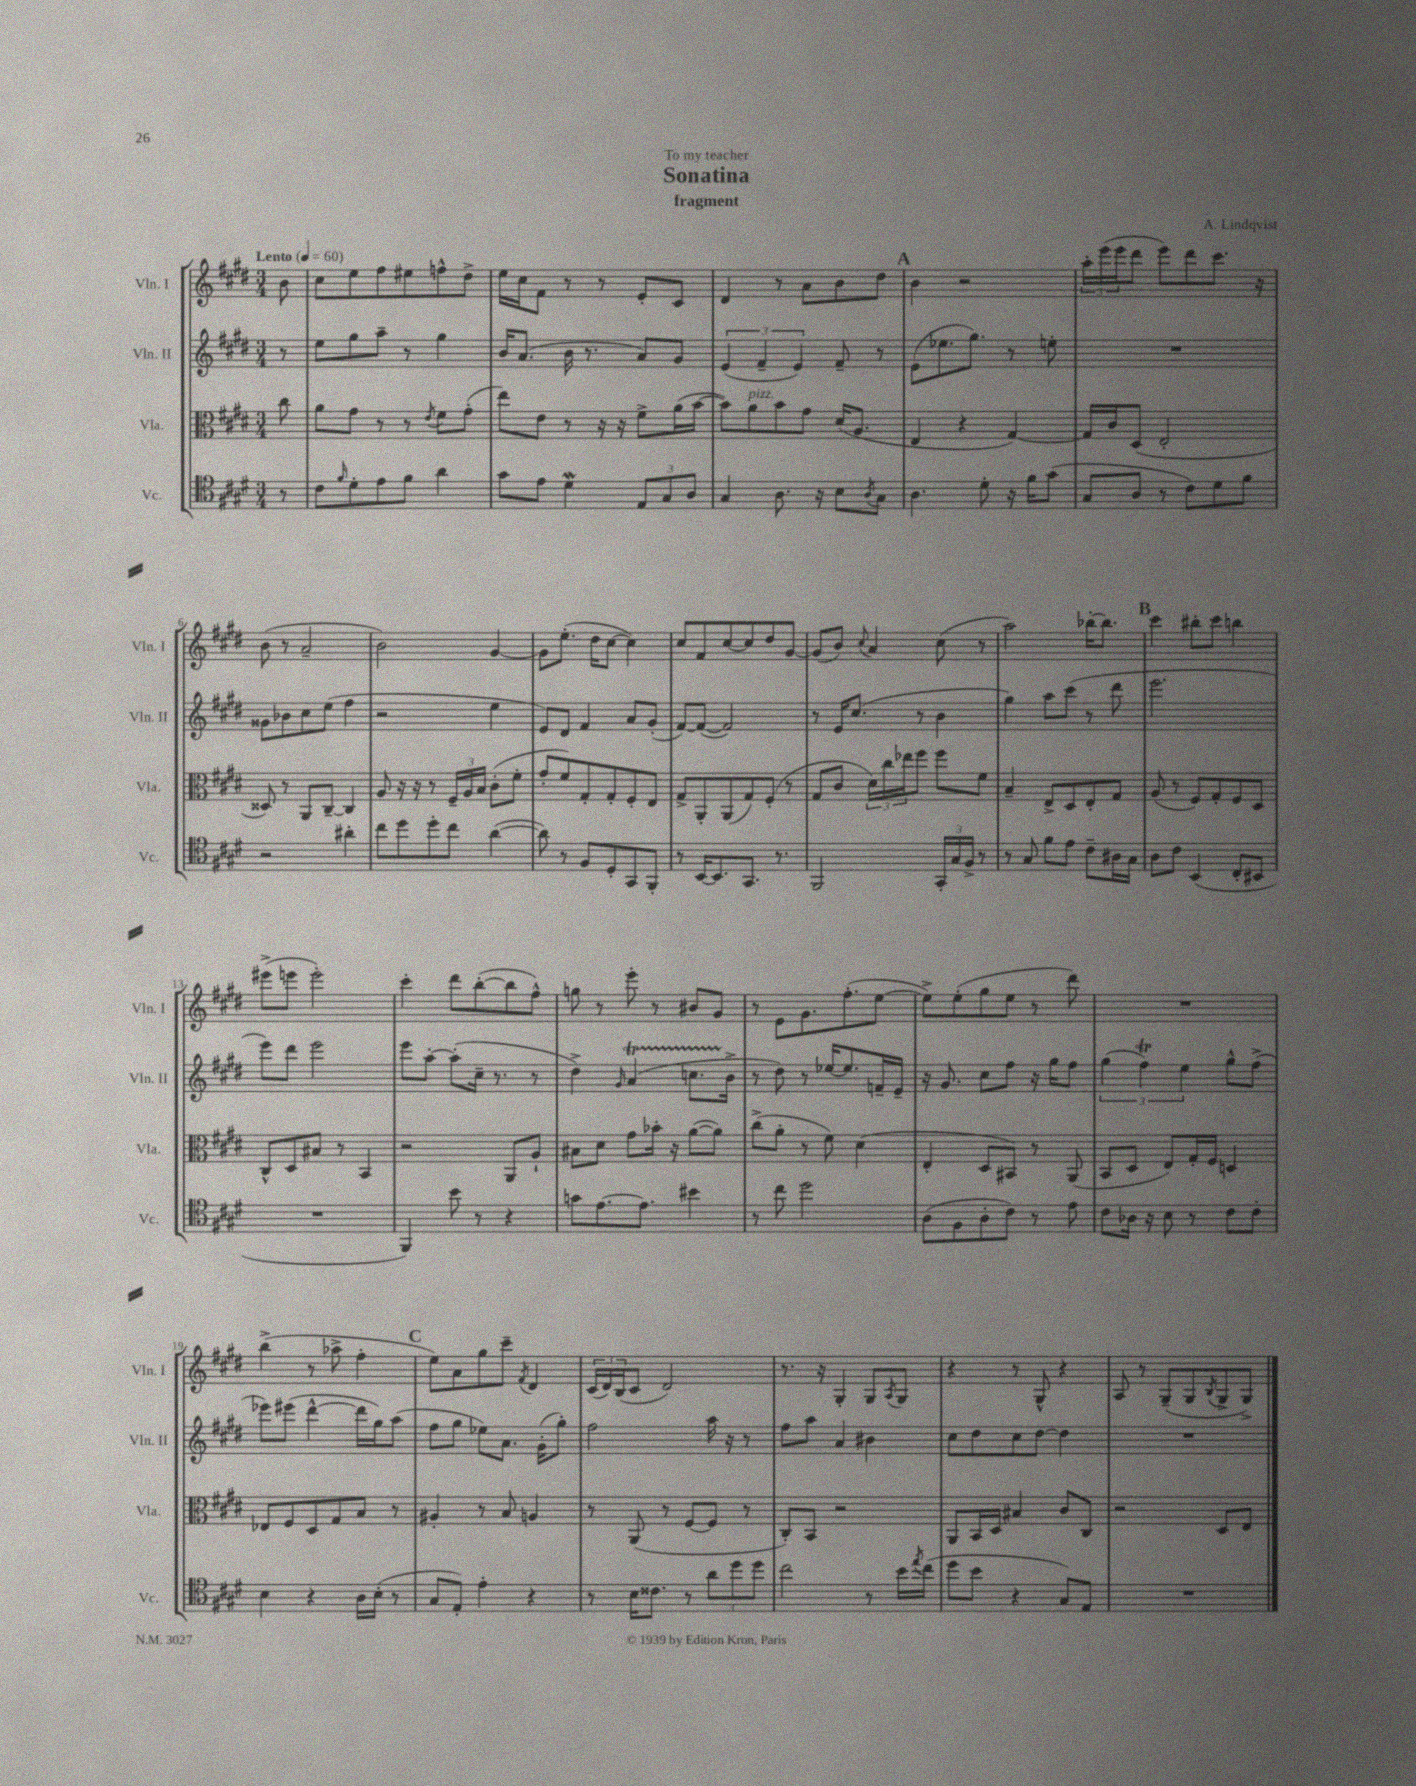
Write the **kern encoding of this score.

**kern	**kern	**kern	**kern
*part4	*part3	*part2	*part1
*staff4	*staff3	*staff2	*staff1
*I"Vc.	*I"Vla.	*I"Vln. II	*I"Vln. I
*I'Vc.	*I'Vla.	*I'Vln. II	*I'Vln. I
*clefC4	*clefC3	*clefG2	*clefG2
*k[f#c#g#d#]	*k[f#c#g#d#]	*k[f#c#g#d#]	*k[f#c#g#d#]
*M3/4	*M3/4	*M3/4	*M3/4
*MM60	*MM60	*MM60	*MM60
=	=	=	=
!	!	!	!LO:TX:a:B:t=Lento
8r	8cc#\	8r	8b\
=1	=1	=1	=1
8c#\L	8a\L	8ee\L	8cc#\L
16qqf#/	.	.	.
8d#'\	8g#\J	8gg#\	8ee\
8e\	8r	8aa~\J	8ff#\
8f#\J	8r	8r	8ee#X\
.	8qe/	.	.
4a\	8f#\L	4gg#\	8ffn^^\
.	(8g#'\J	.	8dd#^\J
=2	=2	=2	=2
8g#\L	8ee\L)	16b/KL	16ee\LL
.	.	(8.a/J	16cc#\J
8e\J	8e\J	.	8f#\J
4d#W\	8r	16b\	8r
.	.	8.r	.
.	16r	.	8r
.	16r	.	.
12E/L	8f#^\L	8a/L)	8e'/L
12G#/	.	.	.
.	(16a\L	8g#/J	8c#/J
12A/J	.	.	.
.	[16b\JJ	.	.
=3	=3	=3	=3
4G#/	8b\L])	(6e/	4d#/
!	!LO:TX:a:i:t=pizz.	!	!
.	8a\	.	.
.	.	6f#~/	.
8.A\	8b\	.	8r
.	.	6e/)	.
.	8g#\J	.	8a\L
16r	.	.	.
8B\L	(16d#/KL	8f#~/	8b\
.	8.A/J	.	.
8qA/	.	.	.
8G#\J	.	8r	8dd#\J
!!LO:REH:place=s1:t=A
=4	=4	=4	=4
4.A\	4E/	(8e\L	4b\
.	.	8.ee-X\	.
.	4r	.	2r
.	.	8.gg#\J)	.
8d#'\	.	.	.
16r	[4G#/)	8r	.
16f#\KL	.	.	.
(8g#\J	.	8een'\	.
=5	=5	=5	=5
8G#/L	16G#/LL]	2.r	24aa'\LL
.	.	.	(24eee\
.	16c#/J	.	.
.	.	.	24eee\J
8A/J	(8D#/J	.	8ddd#\J
8r	2E'/	.	8eee\L)
8c#\L)	.	.	8ddd#\
8d#\	.	.	8.ccc#\J
8f#\J	.	.	.
.	.	.	16r
!!LO:LB:g=z
=6	=6	=6	=6
2r	8D##X/)	8g##X\L	(8b\
.	8r	8b-X\	8r
.	8AA/L	8cc#\	2a~/
.	[8C#~/J	(8ee\J	.
4a#X'\	4C#/]	4ff#\	.
=7	=7	=7	=7
8cc#\L	8A/	2r	2b\)
8dd#\	16r	.	.
.	16r	.	.
8dd#'\	8r	.	.
8cc#\J	24F#~/LL	.	.
.	24A/	.	.
.	24B/JJ	.	.
([4a\	(8c#'\L	4ee\	[4g#/
.	8f#'\J	.	.
=8	=8	=8	=8
8a\])	8g#'/L	8e/L)	8g#\L]
8r	8f#/)	8d#/J	(8.ee'\J
8F#/L	8G#'/	4f#/	.
.	.	.	16dd#\KL
8D#'/	8G#'/	.	[8cc#\J
8GG#/	8F#'/	8a/L	4cc#\])
8FF#'/J	8E/J	(8g#'/J	.
=9	=9	=9	=9
8r	8G#^/L	[8f#/L)	8cc#/L
[16BB/KL	8AA'/	(8f#/J_	8f#/
8.BB/]	.	.	.
.	(8AA/	2f#/])	[8cc#/
8.GG#/J	8G#/)	.	8cc#/]
.	(8F#'/J	.	8dd#/
8.r	.	.	.
.	8r	.	[8g#/J
=10	=10	=10	=10
2FF#/	8G#/L	8r	(8g#/L]
.	8c#/J	16e/KL	8b/J)
.	.	(8.cc#/J	.
.	.	.	8qqcc#/
.	24d#\LL)	.	4a/
.	24cc#\	.	.
.	24ee-X\J	.	.
.	8ff#\J	8r	.
24GG#'/LL	8ff#\L	4b\	(8cc#\
24G#/	.	.	.
24F#^/JJ	.	.	.
8r	8f#\J	.	8r
=11	=11	=11	=11
8r	4B~/	4gg#\)	2aa\)
8G#/	.	.	.
8f#\L	8E^/L	8aa\L	.
8e\J	8D#/	(8ccc#\J	.
8c#~\L	8E'/	8r	[16bb-X'\KL
.	.	.	8.bb-\J]
16A#X\L	8G#/J	8ddd#\	.
16G#\JJ	.	.	.
!!LO:REH:place=s1:t=B
=12	=12	=12	=12
8A\L	(8A/	2.eee\	4ccc#\
8c#\J	8r	.	.
(4BB/	8F#/L)	.	8bb#X'\L
.	8G#'/	.	8ccc#\J
8C#'/L	8F#/	.	4bbn\
8BB#X/J	8D#/J	.	.
!!LO:LB:g=z
=13	=13	=13	=13
2.r	8C#^^/L	8eee\L)	(8eee#X^\L
.	8D#/	8ddd#\J	8eeen\J
.	8B#X/J	2eee\	2eee'\)
.	8r	.	.
.	4BB/	.	.
=14	=14	=14	=14
4FF#/)	2r	8eee\L	4ccc#'\
.	.	[8aa'\J	.
8b\	.	(8aa'\L]	8ddd#\L
8r	.	16cc#~\Jk	([8bb'\
.	.	8.r	.
4r	8AA/L	.	8bb\]
.	8A`/J	8r	8ff#^^\J)
=15	=15	=15	=15
8gn\L	8B#X\L	4dd#^\)	8ggn\
[8.e\	8d#\J	.	8r
.	.	16qqg#/	.
.	8g#\L	(4aT/	8eee'\
8.e\J]	.	.	.
.	16b-X'\Jk	.	8r
.	16r	.	.
4b#X\	([8a\L	8.ccnTTT\L	8b#X/L
.	8a\J])	.	8g#/J
.	.	16b^\Jk	.
=16	=16	=16	=16
8r	(8cc#^\L	8r	8r
8cc#\	8a'\J	8dd#\)	8e\L
2dd#\	8r	8r	8.g#\
.	8f#\)	[16ee-X/KL	.
.	.	8.ee-/]	(8.ff#'\
.	(4d#\	.	.
.	.	16fn~/L	[8ee\J
.	.	16e~/JJ	.
=17	=17	=17	=17
(8A\L	4E'/	16r	8ee^\L])
.	.	8.g#/	.
8F#\	.	.	(8ee'\
8A'\	8D#/L	8cc#\L	8gg#\
8c#\J)	8BB#X/J)	8ff#\J	8ee\J
8r	8r	16r	8r
.	.	16gg#\KL	.
8e\	(8AA/	8ff#\J	8ddd#\)
=18	=18	=18	=18
8c#\L	8BB/L	(6gg#\	2.r
16A-X\Jk	8D#/J	.	.
.	.	6ff#T\)	.
16r	.	.	.
8B\	8E/L)	.	.
.	.	6ee\	.
8r	16G#'/L	.	.
.	16F#/JJ	.	.
8c#\L	4Dn/	8gg#^^\L	.
8c#'\J	.	(8ff#^\J	.
!!LO:LB:g=z
=19	=19	=19	=19
4B\	8E-X/L	8eee-X\L)	(4bb^\
.	8F#/	(8eee#X\J	.
4r	8D#/	[4ddd#^^\	8r
.	8G#/	.	8aa-X^\
16A\LL	8B/J	16ddd#\LL]	4ff#'\
(16B'\JJ	.	16gg#\J)	.
8r	8r	(8aa\J	.
!!LO:REH:place=s1:t=C
=20	=20	=20	=20
8G#/L	4A#X'/	8ff#\L	8ee\L)
8E'/J)	.	8gg#\J	8a\
4e'\	8r	8ee-X\L)	8gg#\
.	8B/	8.a\J	8ccc#~\J
.	.	.	8qf#/
4r	4An/	.	4d#/
.	.	(16g#'\KL	.
.	.	8gg#'\J)	.
=21	=21	=21	=21
8r	8r	2ff#\	(24c#/LL
.	.	.	24d#/)
.	.	.	(24B/J
16B\KL	(8AA/	.	8c#/J
8.c##X\J	.	.	.
.	8r	.	2d#/)
8r	[8F#/L	.	.
12a\L	8F#/J]	16aa\	.
.	.	16r	.
12dd#\	.	.	.
.	8r	8r	.
12dd#\J	.	.	.
=22	=22	=22	=22
2cc#\	8C#'/L)	8ff#\L	8.r
.	8BB/J	8aa\J	.
.	.	.	16r
.	2r	4a/	4G#'/
8r	.	4b#X\	8G#/L
.	.	.	8qA/
16b\LL	.	.	8G#/J
8qee/	.	.	.
(16cc#\JJ	.	.	.
=23	=23	=23	=23
8dd#\L	8AA/L	8cc#\L	4r
8b\J	16BB/L	8dd#\	.
.	16D#/JJ	.	.
4r	4B#X/	8cc#\	8r
.	.	[8dd#\J	8G#^^/
8G#/L)	8c#/L	4dd#\]	4r
8E/J	8C#/J	.	.
=24	=24	=24	=24
2.r	2r	2.r	8A/
.	.	.	8r
.	.	.	(8G#~/L
.	.	.	8G#/
.	.	.	8qB/
.	8D#/L	.	8G#^/
.	8E/J	.	8G#^/J)
==	==	==	==
*-	*-	*-	*-
